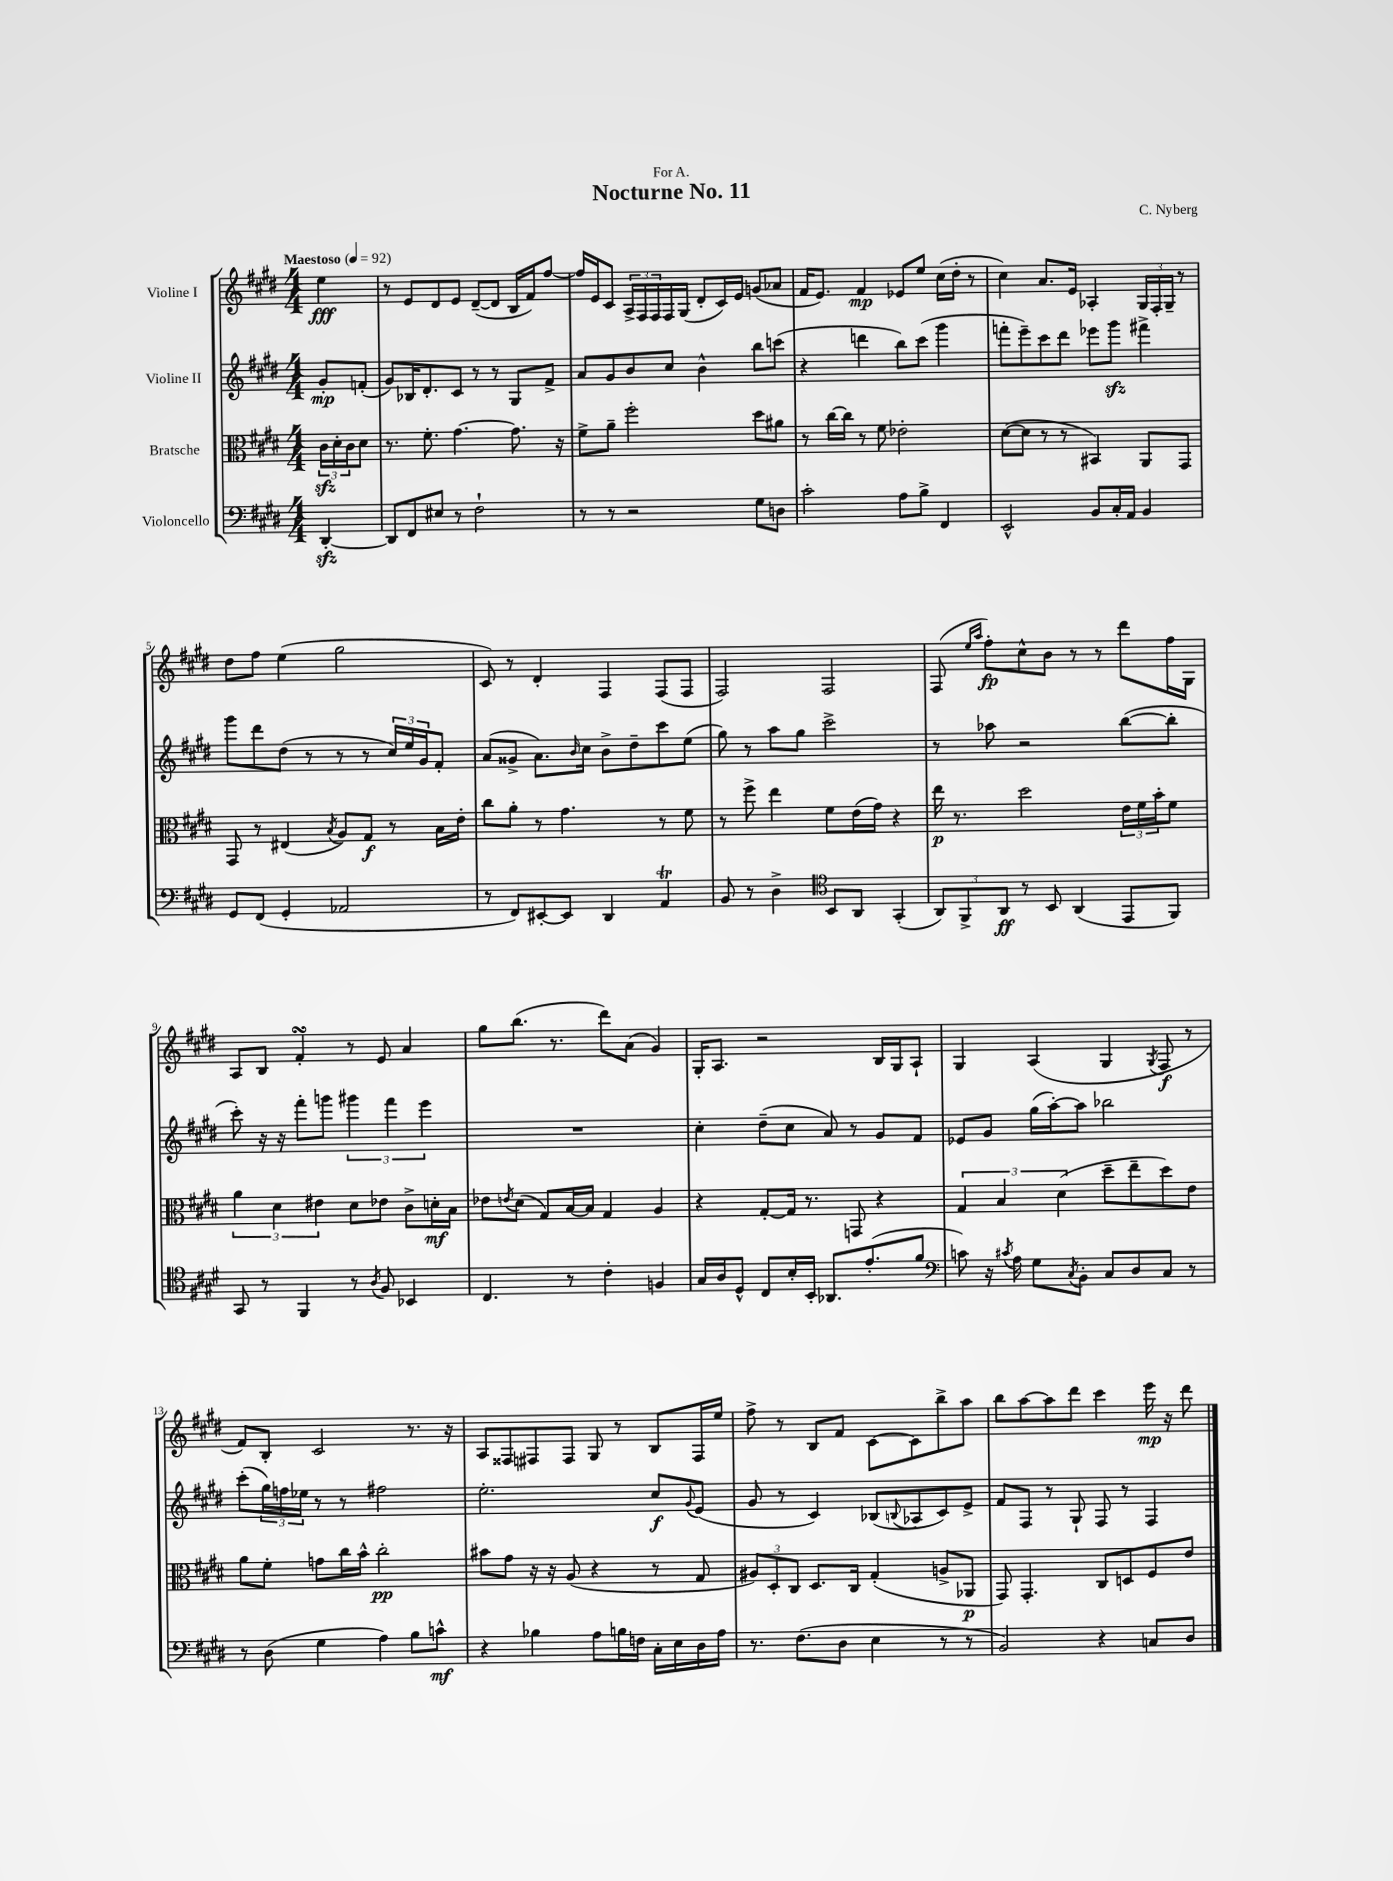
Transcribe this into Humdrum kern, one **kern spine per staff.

**kern	**dynam	**kern	**dynam	**kern	**dynam	**kern	**dynam
*part4	*part4	*part3	*part3	*part2	*part2	*part1	*part1
*staff4	*staff4	*staff3	*staff3	*staff2	*staff2	*staff1	*staff1
*I"Violoncello	*	*I"Bratsche	*	*I"Violine II	*	*I"Violine I	*
*clefF4	*	*clefC3	*	*clefG2	*	*clefG2	*
*k[f#c#g#d#]	*	*k[f#c#g#d#]	*	*k[f#c#g#d#]	*	*k[f#c#g#d#]	*
*M4/4	*	*M4/4	*	*M4/4	*	*M4/4	*
*MM92	*	*MM92	*	*MM92	*	*MM92	*
=	=	=	=	=	=	=	=
!	!	!	!	!	!	!LO:TX:a:B:t=Maestoso	!
[4DD#zz'/	.	24c#zz\LL	.	8g#'/L	mp	4ee\	fff
.	.	24d#'\	.	.	.	.	.
.	.	24c#\J	.	.	.	.	.
.	.	8d#\J	.	(8fn'/J	.	.	.
=1	=1	=1	=1	=1	=1	=1	=1
8DD#/L]	.	8.r	.	8g#/L)	.	8r	.
8FF#/	.	.	.	16B-X/K	.	8e/L	.
.	.	8.f#'\	.	8.d#'/	.	.	.
8E#X/J	.	.	.	.	.	8d#/	.
8r	.	[4.g#\	.	8c#/J	.	8e/J	.
2F#`\	.	.	.	8r	.	([8d#~/L	.
.	.	.	.	8r	.	8d#/J]	.
.	.	8.g#\]	.	8G#/L	.	16B/LL	.
.	.	.	.	.	.	16f#/J)	.
.	.	.	.	8f#^/J	.	[8ff#/J	.
.	.	16r	.	.	.	.	.
=2	=2	=2	=2	=2	=2	=2	=2
8r	.	8f#^\L	.	8a/L	.	16ff#/LL]	.
.	.	.	.	.	.	16e/J	.
8r	.	8a~\J	.	8g#/	.	8c#/J	.
2r	.	2ff#'\	.	8b/	.	24A^/LL	.
.	.	.	.	.	.	24F#/	.
.	.	.	.	.	.	24F#/	.
.	.	.	.	8cc#/J	.	16F#/	.
.	.	.	.	.	.	(16G#/JJ	.
.	.	.	.	4b^^\	.	8d#'/L	.
.	.	.	.	.	.	16c#/L)	.
.	.	.	.	.	.	16e/JJ	.
8G#\L	.	8dd#\L	.	8bb\L	.	(8gn/L	.
8Dn\J	.	8a#X\J	.	(8cccn\J	.	8a-X/J	.
=3	=3	=3	=3	=3	=3	=3	=3
2c#'\	.	8r	.	4r	.	16f#/KL	.
.	.	.	.	.	.	8.e/J)	.
.	.	[16cc#\LL	.	.	.	.	.
.	.	16cc#\JJ]	.	.	.	.	.
.	.	8r	.	4dddn\	.	4f#/	mp
.	.	8f#\	.	.	.	.	.
8A\L	.	2e-X'\	.	8bb\L)	.	8e-X/L	.
8B^\J	.	.	.	(8ccc#\J	.	8ee/J	.
4FF#/	.	.	.	4ggg#\	.	(16cc#\LL	.
.	.	.	.	.	.	16dd#'\JJ	.
.	.	.	.	.	.	8r	.
=4	=4	=4	=4	=4	=4	=4	=4
2EE^^/	.	([8d#\L	.	8fffn'\L	.	4cc#\)	.
.	.	8d#\J]	.	8eee~\)	.	.	.
.	.	8r	.	8ccc#\	.	8.a/L	.
.	.	8r	.	8ddd#\J	.	.	.
.	.	.	.	.	.	16e/Jk	.
8BB/L	.	4BB#X/)	.	8eee-X\L	.	4A-X'/	.
16C#'/L	.	.	.	8ggg#zz\J	.	.	.
16AA/JJ	.	.	.	.	.	.	.
4BB/	.	8AA/L	.	4fff#X^\	.	24G#/LL	.
.	.	.	.	.	.	24F#'/	.
.	.	.	.	.	.	24G#~/JJ	.
.	.	8GG#/J	.	.	.	8r	.
!!LO:LB:g=z
=5	=5	=5	=5	=5	=5	=5	=5
8GG#/L	.	8GG#/	.	8ggg#\L	.	8dd#\L	.
(8FF#/J	.	8r	.	8ddd#\	.	8ff#\J	.
4GG#'/	.	(4E#X/	.	(8dd#\J	.	(4ee\	.
.	.	.	.	8r	.	.	.
.	.	8qB/	.	.	.	.	.
2AA-X/	.	8A/L)	.	8r	.	2gg#\	.
.	.	8G#/J	f	8r	.	.	.
.	.	8r	.	24cc#/LL)	.	.	.
.	.	.	.	24ee/	.	.	.
.	.	.	.	24g#/J	.	.	.
.	.	16B\LL	.	8f#'/J	.	.	.
.	.	16e'\JJ	.	.	.	.	.
=6	=6	=6	=6	=6	=6	=6	=6
8r	.	8cc#\L	.	(8a/L	.	8c#/)	.
8FF#/L)	.	8a'\J	.	8g##X^/J	.	8r	.
[8EE#X'/	.	8r	.	8.a\L)	.	4d#'/	.
8EE#/J]	.	4.g#\	.	.	.	.	.
.	.	.	.	16qqb/	.	.	.
.	.	.	.	16cc#\Jk	.	.	.
4DD#/	.	.	.	8b^\L	.	4F#/	.
.	.	.	.	8dd#~\	.	.	.
4AAT/	.	8r	.	8ccc#\	.	(8F#/L	.
.	.	8f#\	.	(8ee\J	.	8F#/J	.
=7	=7	=7	=7	=7	=7	=7	=7
8BB/	.	8r	.	8gg#\)	.	2F#/)	.
8r	.	8ff#^\	.	8r	.	.	.
4D#^\	.	4ee\	.	8aa\L	.	.	.
.	.	.	.	8gg#\J	.	.	.
*clefC4	*	*	*	*	*	*	*
8BB/L	.	8f#\L	.	2ccc#^\	.	2F#/	.
8AA/J	.	(16e\L	.	.	.	.	.
.	.	16g#\JJ)	.	.	.	.	.
(4GG#'/	.	4r	.	.	.	.	.
=8	=8	=8	=8	=8	=8	=8	=8
12AA/L)	.	16ee\	p	8r	.	(8F#/	.
.	.	8.r	.	.	.	.	.
12FF#^/	.	.	.	.	.	.	.
.	.	.	.	.	.	16qqee/LL	.
.	.	.	.	.	.	16qqaa/JJ	.
.	.	.	.	8aa-X\	.	8ff#'\L)	fp
12AA/J	ff	.	.	.	.	.	.
8r	.	2dd#\	.	2r	.	8cc#^^\	.
8BB/	.	.	.	.	.	8b\J	.
(4AA/	.	.	.	.	.	8r	.
.	.	.	.	.	.	8r	.
8EE/L	.	24e\LL	.	([8bb\L	.	8ddd#\L	.
.	.	24f#\	.	.	.	.	.
.	.	24b'\J	.	.	.	.	.
8FF#/J)	.	8f#\J	.	8bb'\J]	.	16ff#\L	.
.	.	.	.	.	.	16G#\JJ	.
!!LO:LB:g=z
=9	=9	=9	=9	=9	=9	=9	=9
8GG#/	.	6a\	.	8ccc#'\)	.	8A/L	.
8r	.	.	.	16r	.	8B/J	.
.	.	6d#\	.	.	.	.	.
.	.	.	.	16r	.	.	.
4FF#/	.	.	.	8fff#'\L	.	4f#sSSS'/	.
.	.	6e#X\	.	.	.	.	.
.	.	.	.	8gggn\J	.	.	.
8r	.	8d#\L	.	6ggg#X\	.	8r	.
8qA/	.	.	.	.	.	.	.
8F#/	.	8e-X\J	.	.	.	8e/	.
.	.	.	.	6fff#\	.	.	.
4BB-X/	.	8c#^\L	.	.	.	4a/	.
.	.	.	.	6eee\	.	.	.
.	.	16dn'\L	mf	.	.	.	.
.	.	16B\JJ	.	.	.	.	.
=10	=10	=10	=10	=10	=10	=10	=10
4.C#/	.	8e-X\L	.	1r	.	8gg#\L	.
.	.	8qen/	.	.	.	.	.
.	.	(8d#\J	.	.	.	(8.bb\J	.
.	.	8G#/L)	.	.	.	.	.
.	.	.	.	.	.	8.r	.
8r	.	[16B/L	.	.	.	.	.
.	.	16B/JJ]	.	.	.	.	.
4c#'\	.	4G#/	.	.	.	8ddd#\L)	.
.	.	.	.	.	.	(8a\J	.
4Fn/	.	4A/	.	.	.	4g#/)	.
=11	=11	=11	=11	=11	=11	=11	=11
16G#/LL	.	4r	.	4cc#'\	.	16G#'/KL	.
16A/J	.	.	.	.	.	8.A/J	.
8D#^^/J	.	.	.	.	.	.	.
8C#/L	.	[8G#'/L	.	(8dd#~\L	.	2r	.
16B'/L	.	16G#/Jk]	.	8cc#\J	.	.	.
16BB'/JJ	.	8.r	.	.	.	.	.
8.AA-X/L	.	.	.	8a/)	.	.	.
.	.	8GGn/	.	8r	.	.	.
(8.e'/	.	.	.	.	.	.	.
.	.	4r	.	8g#/L	.	16B/LL	.
.	.	.	.	.	.	16G#/J	.
8f#/J	.	.	.	8f#/J	.	8A`/J	.
=12	=12	=12	=12	=12	=12	=12	=12
*clefF4	*	*	*	*	*	*	*
8cn\)	.	6G#/	.	8e-X/L	.	4G#/	.
16r	.	.	.	8g#/J	.	.	.
.	.	6B/	.	.	.	.	.
8qc#X/	.	.	.	.	.	.	.
16A\	.	.	.	.	.	.	.
8G#\L	.	.	.	(16gg#\LL	.	(4A/	.
.	.	.	.	[16aa'\J)	.	.	.
.	.	(6d#\	.	.	.	.	.
8qC#/	.	.	.	.	.	.	.
8BB'\J	.	.	.	8aa\J]	.	.	.
8C#/L	.	8dd#~\L	.	2bb-X\	.	4G#/	.
8D#/	.	8ee~\	.	.	.	.	.
.	.	.	.	.	.	8qG#/	.
8C#/J	.	8dd#\)	.	.	.	8F#/	f
8r	.	8e\J	.	.	.	8r	.
!!LO:LB:g=z
=13	=13	=13	=13	=13	=13	=13	=13
8r	.	8a\L	.	(8ccc#'\L	.	8f#/L)	.
(8D#\	.	8f#'\J	.	24gg#\L)	.	8B'/J	.
.	.	.	.	24ffn\	.	.	.
.	.	.	.	24ee-X\JJ	.	.	.
4G#\	.	8gn\L	.	8r	.	2c#/	.
.	.	16cc#\L	.	8r	.	.	.
.	.	16b^^\JJ	.	.	.	.	.
4A\)	.	2cc#'\	pp	2ff#X\	.	.	.
8B\L	.	.	.	.	.	8.r	.
8cn^^\J	mf	.	.	.	.	.	.
.	.	.	.	.	.	16r	.
=14	=14	=14	=14	=14	=14	=14	=14
4r	.	8b#X\L	.	2.ee'\	.	8A/L	.
.	.	8g#\J	.	.	.	8F##X/	.
4B-X\	.	16r	.	.	.	8F#X/	.
.	.	16r	.	.	.	.	.
.	.	(8A/	.	.	.	8F#/J	.
8A\L	.	4r	.	.	.	8G#/	.
16Bn\L	.	.	.	.	.	8r	.
16Fn\JJ	.	.	.	.	.	.	.
16C#'\LL	.	8r	.	8cc#/L	f	8B/L	.
16E\	.	.	.	.	.	.	.
.	.	.	.	8qqg#/	.	.	.
16D#\	.	8G#/	.	(8e/J	.	16F#/L	.
16A\JJ	.	.	.	.	.	16ee/JJ	.
=15	=15	=15	=15	=15	=15	=15	=15
8.r	.	12A#X/L)	.	8g#/	.	8ff#^\	.
.	.	12D#'/	.	.	.	.	.
.	.	.	.	8r	.	8r	.
.	.	12C#/J	.	.	.	.	.
(8.F#\L	.	.	.	.	.	.	.
.	.	8.D#/L	.	4c#/)	.	8B/L	.
8D#\J	.	.	.	.	.	8f#/J	.
.	.	16C#/Jk	.	.	.	.	.
4E\	.	(4G#'/	.	(8B-X/L	.	[8c#\L	.
.	.	.	.	8qqBn/	.	.	.
.	.	.	.	8A-X/	.	8c#\]	.
8r	.	8An^/L	.	8c#/)	.	8bb^\	.
8r	.	8AA-X/J	p	8e^/J	.	8aa\J	.
=16	=16	=16	=16	=16	=16	=16	=16
2BB/)	.	8GG#/)	.	8f#/L	.	8bb\L	.
.	.	4.GG#'/	.	8F#/J	.	[8aa\	.
.	.	.	.	8r	.	8aa\]	.
.	.	.	.	8G#`/	.	8ddd#\J	.
4r	.	8C#/L	.	8F#/	.	4ccc#\	.
.	.	8Dn/	.	8r	.	.	.
8Cn/L	.	8F#/	.	4F#/	.	16eee\	mp
.	.	.	.	.	.	16r	.
8D#/J	.	8e/J	.	.	.	8ddd#\	.
==	==	==	==	==	==	==	==
*-	*-	*-	*-	*-	*-	*-	*-
